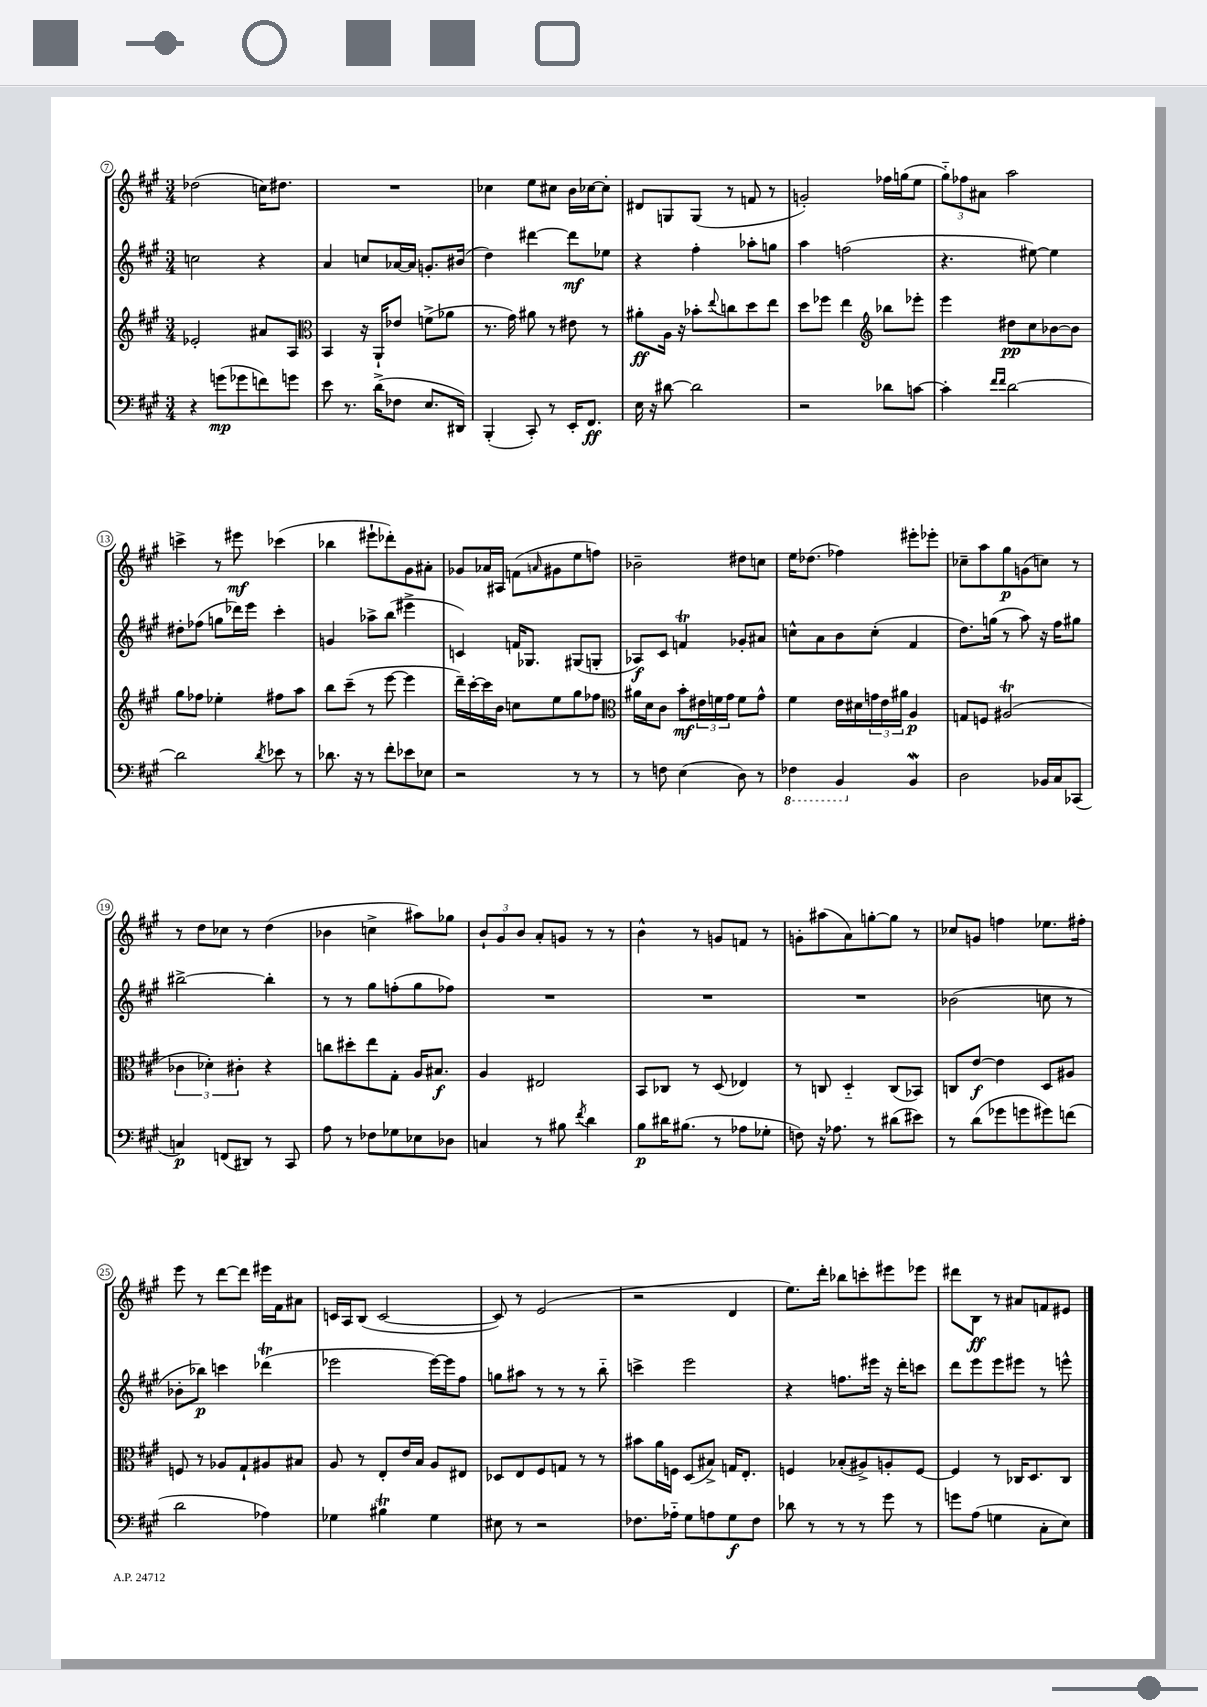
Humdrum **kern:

**kern	**kern	**kern	**kern
*staff4	*staff3	*staff2	*staff1
*clefF4	*clefG2	*clefG2	*clefG2
*k[f#c#g#]	*k[f#c#g#]	*k[f#c#g#]	*k[f#c#g#]
*M3/4	*M3/4	*M3/4	*M3/4
4r	2e-'/	2cc\	(2dd-\
(8g\L	.	.	.
8g-\	.	.	.
8f\)	8a#/L	4r	16cc\LK)
.	.	.	8.dd#\J
8g\J	8A/J	.	.
=	=	=	=
*	*clefC3	*	*
8e\	4BB/	4a/	2.r
8.r	.	.	.
.	16r	8cc/L	.
(16d^\LK	16AA`/LK	.	.
8F-\J	8e-/J	[16a-/L	.
.	.	16a-/]JJ	.
8.E/L	(8f^\L	8.g'/L	.
.	8a-\J	.	.
16DD#/Jk)	.	(16b#/Jk	.
=	=	=	=
(4BBB'/	8.r	4dd\)	4cc-\
.	16g#\)	.	.
8CC#'/)	8a#\	[4ddd#\	8ee\L
8r	8r	.	8cc#\J
16EE'/LK	8e#\	8ddd#\]L	16b\LL
8.FF#/J	.	.	[16cc-\J
.	8r	8ee-\J	8cc-'\]J
=	=	=	=
16E\	8a#'\L	4r	8d#/L
16r	.	.	.
[8d#\	16A\Jk	.	8G/
.	16r	.	.
2d#\]	8b-'\L	4ff#'\	(8G/J
.	8qqee/	.	.
.	8cc\	.	8r
.	8dd\	8aa-'\L	8f/
.	8ee\J	8gg\J	8r
=	=	=	=
2r	8dd\L	4aa\	2g'/)
.	8ff-\J	.	.
.	4ee\	(2ff\	.
*	*clefG2	*	*
8d-\L	8bb-\L	.	16ff-\LL
.	.	.	(16gg\J
[8c\J	8eee-'\J	.	8ee\J
=	=	=	=
4c'\]	4eee\	4.r	12gg#'~\L)
.	.	.	12ff-\
.	.	.	12a#\J
16qqf#/LL	.	.	.
16qqf#/JJ	.	.	.
[2d\	8dd#\L	.	2aa\
.	8cc#\	[8ee#\)	.
.	[8b-\	4ee#\]	.
.	8b-\]J	.	.
=	=	=	=
2d\]	8gg#\L	8dd#'\L	4ccc^\
.	8ff-\J	(8ff-\J	.
.	4ee-'\	8gg\L	8r
.	.	16ddd-\L)	8eee#\
.	.	16eee\JJ	.
8qd/	.	.	.
8e-\	8ff#\L	4ccc#'\	(4ccc-\
8r	8aa\J	.	.
=	=	=	=
8.d-\	8bb\L	4g/	4bb-\
.	(8ccc#~\J	.	.
16r	.	.	.
8r	8r	8aa-^\L	8eee#`\L
8f#'\L	[8eee\	(8bb\J	8ddd-'\)
8e-\	4eee\]	4eee#^\	8g#\
8E-\J	.	.	8a#'\J
=	=	=	=
2r	16ddd~\LL)	4c/)	8g-/L
.	[16ccc#'\	.	.
.	16ccc#\]	.	16a-/L
.	16b\JJ	.	16A#/JJ
.	8cc\L	16f/LK	(8f\L
.	.	8.G-/J	.
.	.	.	16qqa/
.	8ee\	.	8g#\
8r	8gg#\	(8G#/L	8ee\
8r	8ff-\J	8G'/J	8ff\J)
=	=	=	=
*	*clefC3	*	*
8r	16a#\LL	8A-/L)	2b-~\
.	16d\J	.	.
8F\	8c#\J	8c#/J	.
(4E\	8b'\L	4f/	.
.	24e#\L	.	.
.	24f\	.	.
.	24g#\JJ	.	.
8D\)	8f\L	8g-'/L	8dd#\L
8r	8g#^^\J	8a#/J	8cc\J
=	=	=	=
4FF-\	4f#\	8cc^^\L	16ee\LK
.	.	.	(8.dd-\J
.	.	8a\	.
4BBB/	16e\LL	8b\	4ff-\)
.	16d#\	.	.
.	24g\	(8cc'\J	.
.	24e\	.	.
.	24a#\JJ	.	.
4BB/	4A/	4f#/	8eee#'\L
.	.	.	8eee-'\J
=	=	=	=
2D\	8G/L	8.dd\L)	8cc-~\L
.	8F/J	.	8aa\
.	.	(16gg\Jk	.
.	(2A#/	8r	8gg#\
.	.	8aa\)	(8g\
16BB-/LL	.	16r	8cc\J)
16C#/J	.	16ff#\LK	.
(8CC-/J	.	8gg#\J	8r
=	=	=	=
4C/)	6c-\	[2bb#^\	8r
.	.	.	8dd\L
.	6d-'\)	.	.
(8FF/L	.	.	8cc-\J
.	6c#'\	.	.
8DD#/J)	.	.	8r
8r	4r	4bb#'\]	(4dd\
8CC#/	.	.	.
=	=	=	=
8A\	8cc\L	8r	4b-\
8r	8dd#'\	8r	.
8F-\L	8ee\	8gg#\L	4cc^\
8G-\	8G#'\J	(8ff'\	.
8E-\	16A/LK	8gg#\	8aa#\L)
.	8.B#/J	.	.
8D-\J	.	8ff-\J)	8gg-\J
=	=	=	=
4C/	4A/	2.r	12b`/L
.	.	.	12g#/
.	.	.	12b/J
8r	2E#/	.	8a'/L
8B#\	.	.	8g/J
8qf#/	.	.	.
4d\	.	.	8r
.	.	.	8r
=	=	=	=
8B\L	8BB/L	2.r	4b^^\
16d#\K	8C-/J	.	.
(8.B#\J	.	.	.
.	8r	.	8r
8r	(8D/	.	8g/L
8A-\L	4E-/)	.	8f/J
8G-'\J	.	.	8r
=	=	=	=
8F\)	8r	2.r	8g'\L
16r	8C/	.	(8aa#\
8.A-\	.	.	.
.	4D'~/	.	8a\)
8r	.	.	[8gg'\
(8d#\L	(8C/L	.	8gg\]J
8e#\J)	8BB-/J)	.	8r
=	=	=	=
8r	8C/L	(2b-\	8cc-/L
(8d\L	[8e/J	.	8g/J
8g-\	4e\]	.	4ff\
8g\	.	.	.
8g#\)	8D/L	8cc\	8.ee-\L
(8f\J	8A#/J	8r	.
.	.	.	16ff#'\Jk
=	=	=	=
2d\	8F/	8b-'\L	8eee\
.	8r	8bb-\J)	8r
.	8A-/L	4ccc\	[8ddd\L
.	8G#`/	.	8ddd\]J
4A-\)	8A#/	(4ddd-\	16eee#\LL
.	.	.	16f#\J
.	8B#/J	.	8a#\J
=	=	=	=
4G-\	8A/	2eee-\	16c/LL
.	.	.	16A/J
.	8r	.	(8B/J
4B#\	8E'/L	.	[2c/
.	16e/L	.	.
.	16B/JJ	.	.
4G-\	8A/L	[16eee-\LL)	.
.	.	16eee-\]J	.
.	8E#/J	8ff#\J	.
=	=	=	=
8E#\	8D-/L	8gg\L	8c/])
8r	8E/	8aa#\J	8r
2r	8F#/	8r	(2e/
.	8G/J	8r	.
.	8r	8r	.
.	8r	8bb'~\	.
=	=	=	=
8.F-\L	8b#\L	4ccc^\	2r
.	16a\L	.	.
16A-'~\Jk	16F\JJ	.	.
8G#\L	(8D/L	2eee\	.
8A\	8B#^/J)	.	.
8G#\	16G/LK	.	4d/
.	8.E'/J	.	.
8F-\J	.	.	.
=	=	=	=
8d-\	4F/	4r	8.ee\L)
8r	.	.	.
.	.	.	16ddd'\Jk
8r	(8B-'/L	8.ff\L	8bb-\L
8r	8A#^/)	.	8ccc'\
.	.	16eee#\Jk	.
8g#\	8A'/	16r	8eee#\
.	.	16ddd'\LK	.
8r	[8F/J	8ccc\J	8eee-\J
=	=	=	=
8g\L	4F/]	8ddd\L	8ddd#\L
(8A\J	.	8eee\	8B\J
4G\	8r	8eee\	8r
.	16C-/LK	8eee#\J	8a#/L
.	8.D/	.	.
8C#'\L	.	8r	8f/
8E\J)	8C-/J	8eee^^\	8e#/J
==	==	==	==
*-	*-	*-	*-
